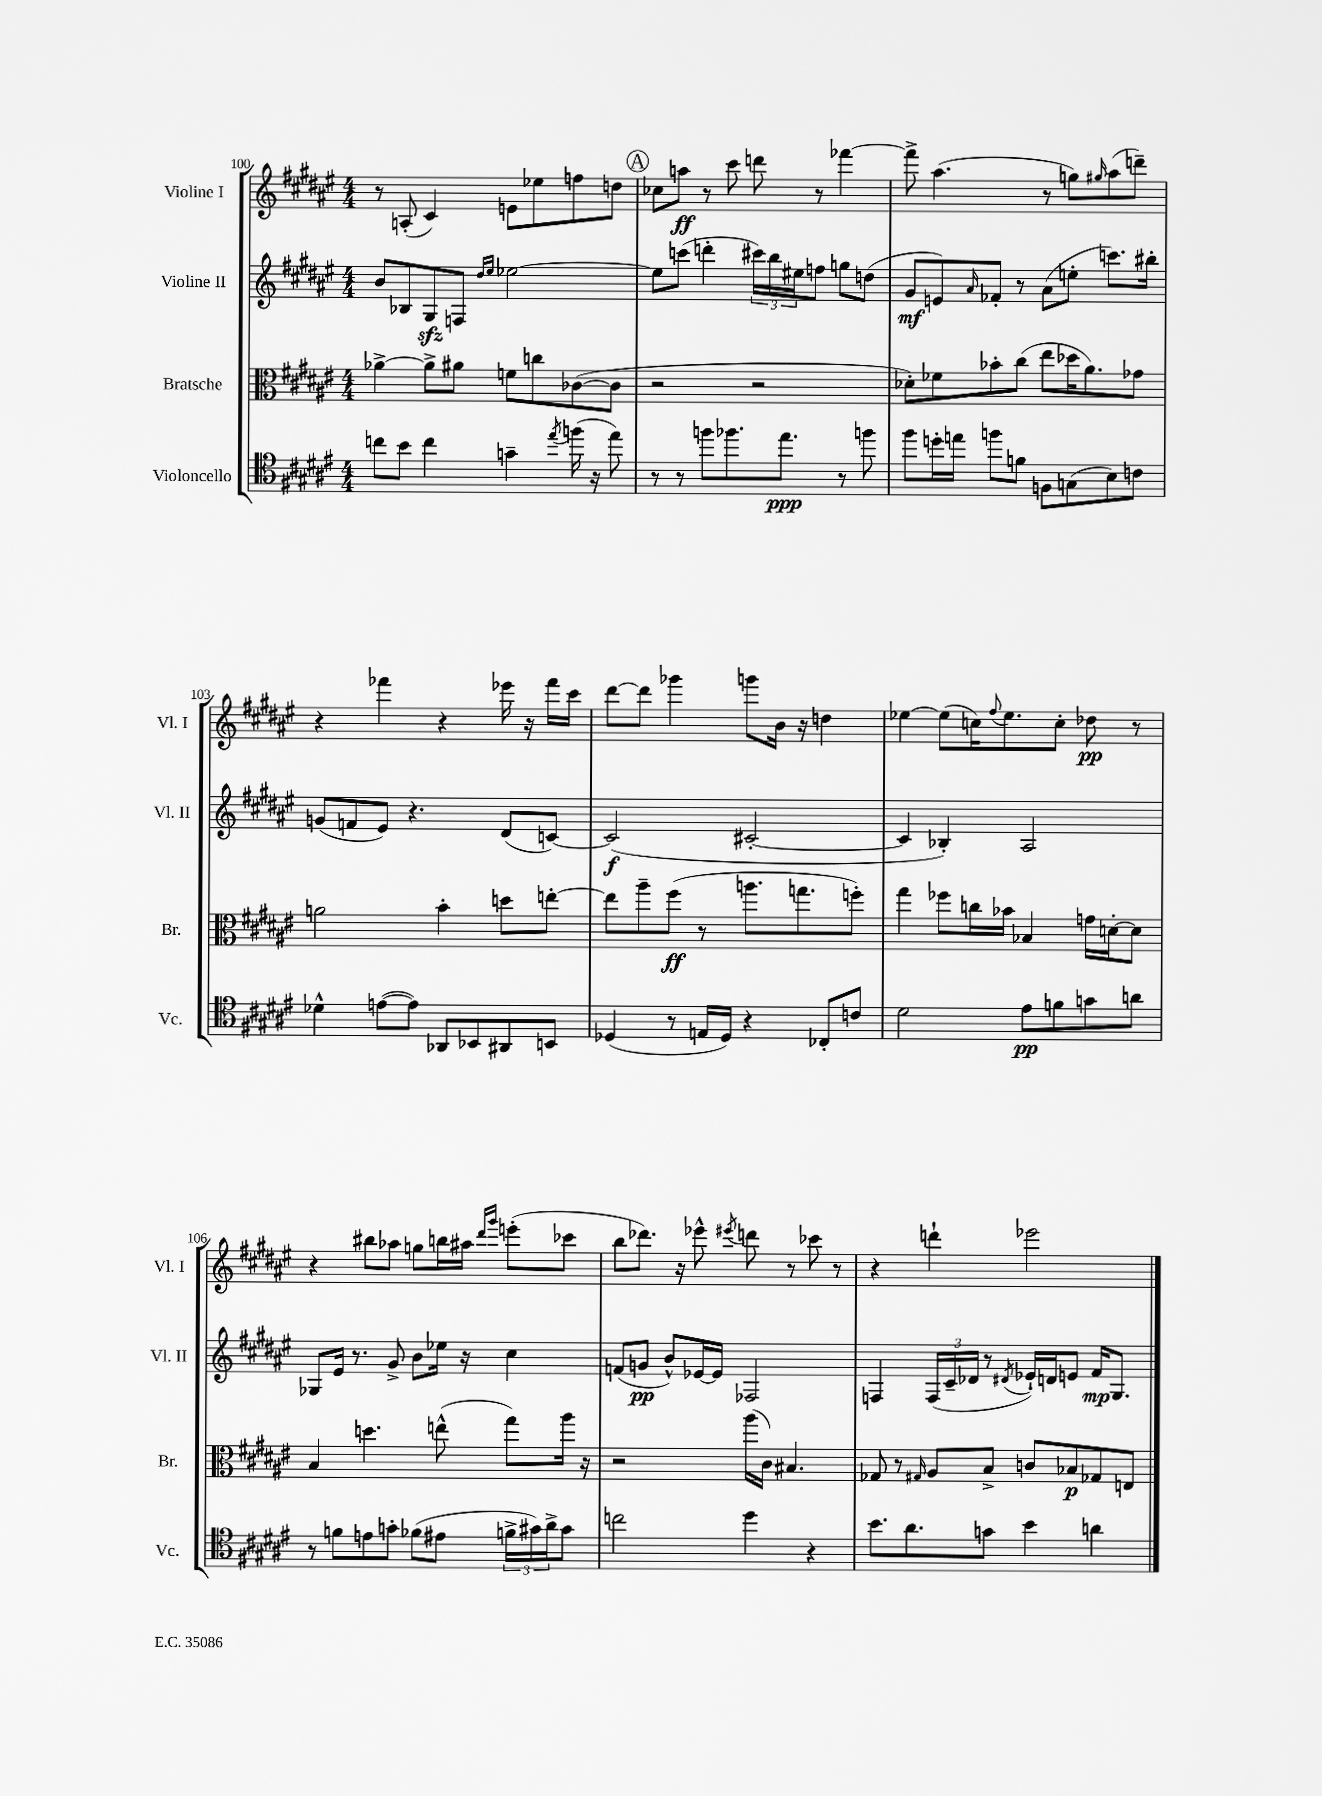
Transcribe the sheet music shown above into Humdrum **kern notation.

**kern	**kern	**kern	**kern
*staff4	*staff3	*staff2	*staff1
*clefC4	*clefC3	*clefG2	*clefG2
*k[f#c#g#d#a#e#]	*k[f#c#g#d#a#e#]	*k[f#c#g#d#a#e#]	*k[f#c#g#d#a#e#]
*M4/4	*M4/4	*M4/4	*M4/4
8cc	[4a-^	8b	8r
8b	.	8B-	(8A'
4cc	8a-^]	8G#	4c#)
.	8a#	8F	.
.	.	16qqdd#	.
.	.	16qqee#	.
4g~	8f	[2ee-	8e
.	8cc	.	8ee-
8qee#	.	.	.
(16ff	([8c-	.	8ff
16r	.	.	.
8ee#)	8c-]	.	8dd
=	=	=	=
8r	2r	8ee-]	8cc-
8r	.	(8ccc	8aa
8ff	.	4ddd'	8r
8.ff-	.	.	8ccc#
.	2r	24ccc#)	8ddd
.	.	24bb	.
8.ee#	.	.	.
.	.	24ee#	.
.	.	8ff	8r
8r	.	8gg	[4fff-
8ff	.	(8dd	.
=	=	=	=
8ff#	8d-')	8g#	8fff-^]
16dd'	8f-	8e)	(4.aa#
16ee	.	.	.
.	.	16qqa#	.
8ff	8b-'	8f-'	.
8f	(8cc#	8r	.
8F	8ee#	(8a#	8r
(8G	16dd-	8ee'	8gg)
.	8.a#)	.	.
.	.	.	16qqgg#
8B)	.	8.ccc)	(8aa#
8c	8g-	.	8ddd~)
.	.	16bb#'	.
=	=	=	=
4d-^^	2a	(8g	4r
.	.	8f	.
([8e	.	8e#)	4fff-
8e])	.	4.r	.
8AA-	4b'	.	4r
8BB-	.	.	.
8AA#	8dd	(8d#	16eee-
.	.	.	16r
8BB	[8ee'	[8c)	16fff-
.	.	.	16ccc#
=	=	=	=
(4D-	8ee]	(2c]	[8ddd#
.	8aa#~	.	8ddd#]
8r	(8ff#	.	4ggg-
16E	8r	.	.
16D-)	.	.	.
4r	8.aa	[2c#'	8ggg
.	.	.	16b
.	8.gg	.	16r
8C-'	.	.	4dd
8c	8ff')	.	.
=	=	=	=
2d#	4gg#	4c#]	[4ee-
.	8ff-	4B-')	(8ee-]
.	16cc	.	16cc)
.	.	.	8qqff#
.	16b-	.	8.ee-
8e#	4B-	2A#	.
8f	.	.	8cc'
8g	16g	.	8dd-
.	[16d'	.	.
8a	8d]	.	8r
=	=	=	=
8r	4B	8G-	4r
8f	.	16e#	.
.	.	8.r	.
8e	4.dd	.	8bb#
8g'	.	8g#^	8aa-
(8f-	.	8b	8gg
8e#	(8ee^^	16ee-	16bb
.	.	16r	16aa#
.	.	.	16qqddd#
.	.	.	16qqggg#
24f^	8gg#)	4cc#	(8eee'
24g#)	.	.	.
24a#^	.	.	.
8g#	16aa#	.	8ccc-
.	16r	.	.
=	=	=	=
2cc	2r	(8f	8bb
.	.	8g	8.ddd-)
.	.	8b^^)	.
.	.	.	16r
.	.	[16e-	8eee-^^
.	.	16e-]	.
.	.	.	8qeee#
4dd#	(16aa#	2F-	8ddd
.	16c#)	.	.
.	4.B#	.	8r
4r	.	.	8ccc-
.	.	.	8r
=	=	=	=
8.b	8G-	4F	4r
.	8r	.	.
8.a#	.	.	.
.	16qqG#	.	.
.	8A#	(24F	4ddd`
.	.	24c#~	.
.	.	24d-	.
8g	8B^	8r	.
.	.	8qd#	.
4b	8c	16e-`)	2eee-
.	.	16d	.
.	8B-	8e	.
4a	8G-	16f#	.
.	.	8.G#	.
.	8E	.	.
==	==	==	==
*-	*-	*-	*-
